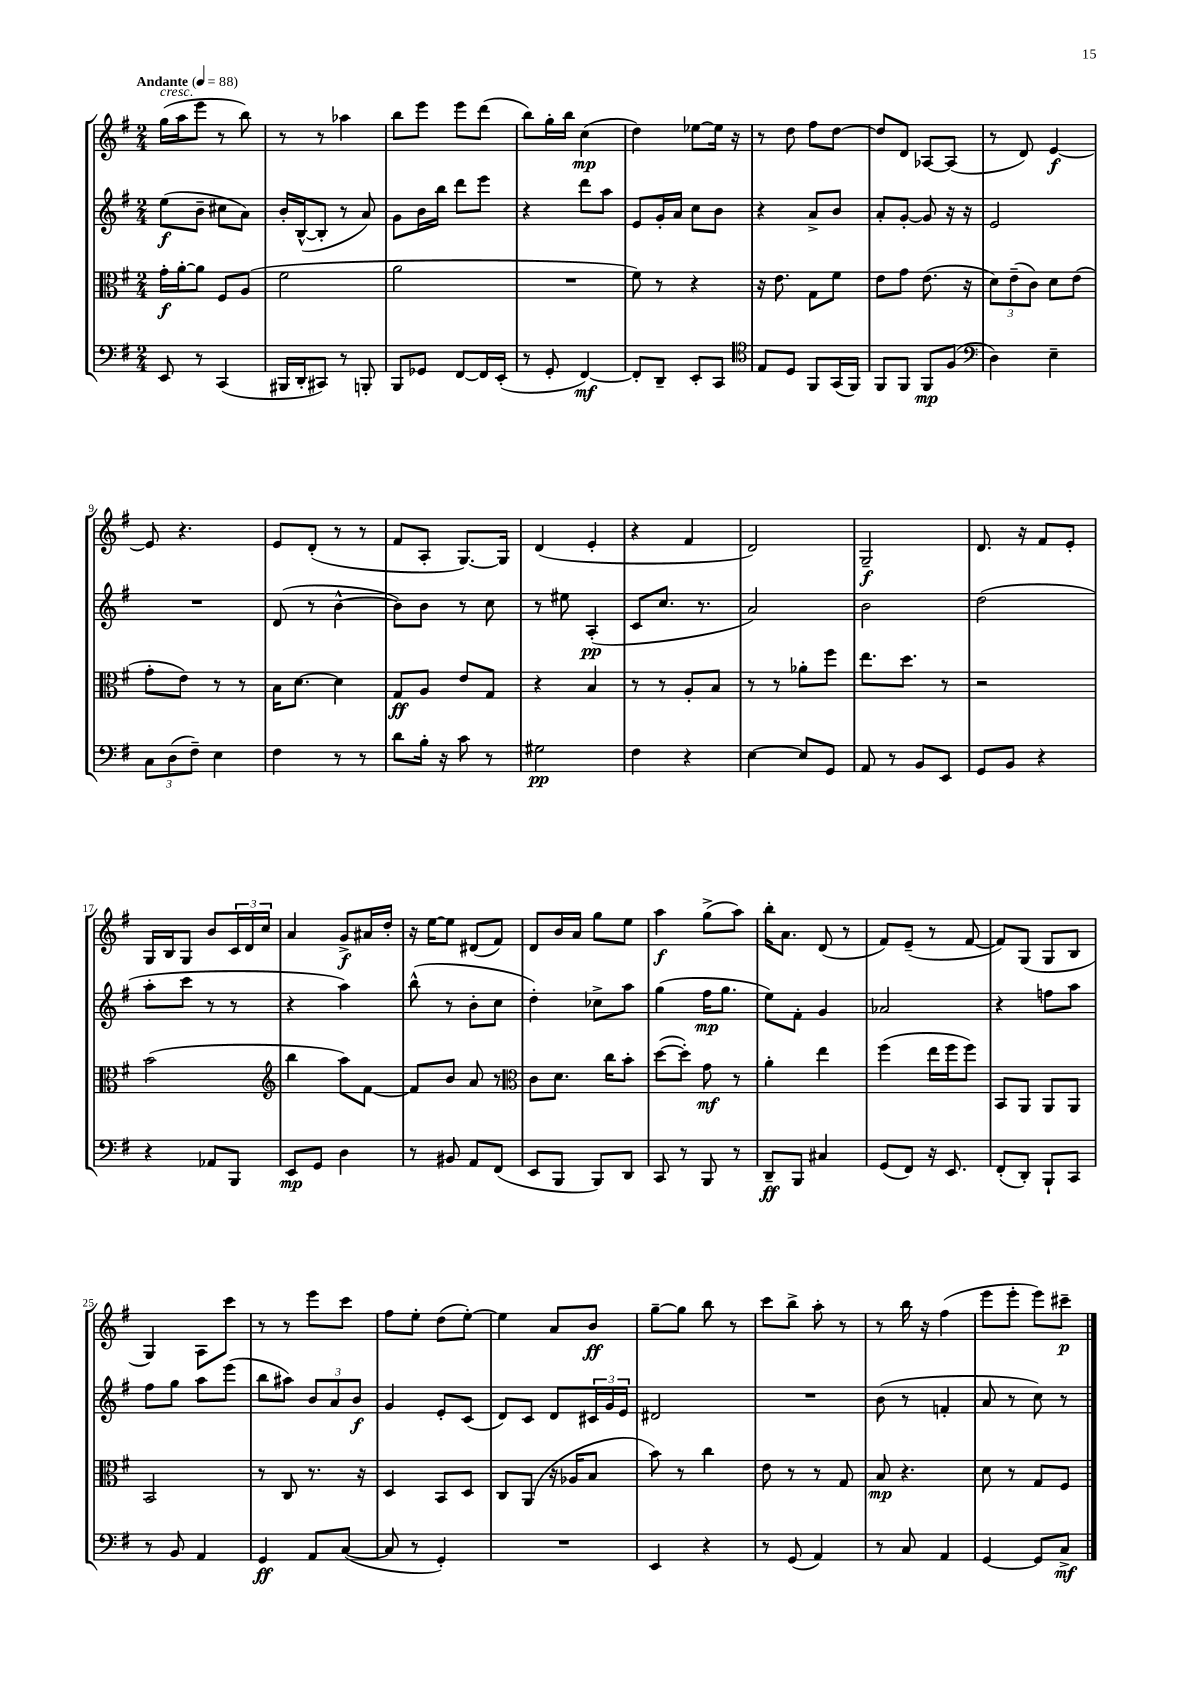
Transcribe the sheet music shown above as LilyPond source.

<<
\new StaffGroup <<
\new Staff = "s0" {
    \clef treble \key g \major \numericTimeSignature \time 2/4 \tempo "Andante" 4 = 88
    g''16^\markup { \italic "cresc." }( a''16 e'''8 r8 b''8) |
    r8 r8 aes''4 |
    b''8 e'''8 e'''8 d'''8( |
    b''8) g''16-. b''16 c''4\mp( |
    d''4) ees''8~ ees''16 r16 |
    r8 d''8 fis''8 d''8~ |
    d''8 d'8 aes8~ aes8( |
    r8 d'8) e'4~\f |
    e'8 r4. |
    e'8 d'8-.( r8 r8 |
    fis'8 a8-. g8.~) g16 |
    d'4( e'4-. |
    r4 fis'4 |
    d'2) |
    g2--\f |
    d'8. r16 fis'8 e'8-. |
    g16 b16 g8 b'8 \tuplet 3/2 { c'16 d'16 c''16 } |
    a'4 g'8->\f ais'16 d''16-. |
    r16 e''16~ e''8 dis'8( fis'8) |
    d'8 b'16 a'16 g''8 e''8 |
    a''4\f g''8->( a''8) |
    b''16-. a'8. d'8( r8 |
    fis'8) e'8--( r8 fis'8~ |
    fis'8) g8( g8 b8 |
    g4) a8 c'''8 |
    r8 r8 e'''8 c'''8 |
    fis''8 e''8-. d''8( e''8~-.) |
    e''4 a'8 b'8\ff |
    g''8~-- g''8 b''8 r8 |
    c'''8 b''8-> a''8-. r8 |
    r8 b''16 r16 fis''4( |
    e'''8 e'''8-. e'''8) cis'''8--\p \bar "|." |
}
\new Staff = "s1" {
    \clef treble \key g \major \numericTimeSignature \time 2/4
    e''8\f( b'8-- cis''8 a'8) |
    b'16-. b16~-^( b8-. r8 a'8) |
    g'8 b'16 b''16 d'''8 e'''8 |
    r4 d'''8 a''8 |
    e'8 g'16-. a'16 c''8 b'8 |
    r4 a'8-> b'8 |
    a'8-. g'8~-. g'8 r16 r16 |
    e'2 |
    R2 |
    d'8( r8 b'4~-^ |
    b'8) b'8 r8 c''8 |
    r8 eis''8 a4-.\pp( |
    c'8 c''8. r8. |
    a'2) |
    b'2 |
    d''2( |
    a''8-. c'''8 r8 r8 |
    r4 a''4) |
    b''8-^( r8 b'8-. c''8 |
    d''4-.) ces''8-> a''8 |
    g''4( fis''16\mp g''8. |
    e''8) fis'8-. g'4 |
    aes'2 |
    r4 f''8 a''8 |
    fis''8 g''8 a''8 e'''8( |
    b''8 ais''8) \tuplet 3/2 { b'8 a'8 b'8\f } |
    g'4 e'8-. c'8( |
    d'8) c'8 d'8 \tuplet 3/2 { cis'16 g'16 e'16 } |
    dis'2 |
    R2 |
    b'8( r8 f'4-. |
    a'8 r8 c''8) r8 \bar "|." |
}
\new Staff = "s2" {
    \clef alto \key g \major \numericTimeSignature \time 2/4
    g'16-.\f a'16~-. a'8 fis8 a8( |
    fis'2 |
    a'2 |
    R2 |
    fis'8) r8 r4 |
    r16 e'8. g8 fis'8 |
    e'8 g'8 e'8.( r16 |
    \tuplet 3/2 { d'8) e'8--( c'8) } d'8 e'8( |
    g'8-. e'8) r8 r8 |
    b16 d'8.~ d'4 |
    g8\ff a8 e'8 g8 |
    r4 b4 |
    r8 r8 a8-. b8 |
    r8 r8 aes'8-. fis''8 |
    e''8. d''8. r8 |
    r2 |
    b'2( |
    \clef treble b''4 a''8) fis'8~ |
    fis'8 b'8 a'8 r8 |
    \clef alto c'8 d'8. c''16 b'8-. |
    d''8~( d''8-.) g'8\mf r8 |
    a'4-. e''4 |
    fis''4( e''16 fis''16 fis''8) |
    b,8 a,8 a,8 a,8 |
    b,2 |
    r8 c8 r8. r16 |
    d4 b,8 d8 |
    c8 a,8( r16 aes16 b8 |
    b'8) r8 c''4 |
    e'8 r8 r8 g8 |
    b8\mp r4. |
    d'8 r8 g8 fis8 \bar "|." |
}
\new Staff = "s3" {
    \clef bass \key g \major \numericTimeSignature \time 2/4
    e,8 r8 c,4( |
    bis,,16 d,16-. cis,8) r8 b,,8-. |
    b,,8 ges,8 fis,8~ fis,16 e,16-.( |
    r8 g,8-. fis,4~\mf) |
    fis,8-. d,8-- e,8-. c,8 |
    \clef tenor e8 d8 fis,8 g,16( fis,16) |
    fis,8 fis,8 fis,8\mp fis8( |
    \clef bass d4) e4-- |
    \tuplet 3/2 { c8 d8( fis8--) } e4 |
    fis4 r8 r8 |
    d'8 b16-. r16 c'8 r8 |
    gis2\pp |
    fis4 r4 |
    e4~ e8 g,8 |
    a,8 r8 b,8 e,8 |
    g,8 b,8 r4 |
    r4 aes,8 b,,8 |
    e,8\mp g,8 d4 |
    r8 bis,8 a,8 fis,8( |
    e,8 b,,8 b,,8) d,8 |
    c,8 r8 b,,8 r8 |
    d,8--\ff b,,8 cis4 |
    g,8( fis,8) r16 e,8. |
    fis,8-.( d,8-.) b,,8-! c,8 |
    r8 b,8 a,4 |
    g,4\ff a,8 c8~( |
    c8 r8 g,4-.) |
    R2 |
    e,4 r4 |
    r8 g,8( a,4) |
    r8 c8 a,4 |
    g,4~ g,8 c8->\mf \bar "|." |
}
>>
>>
